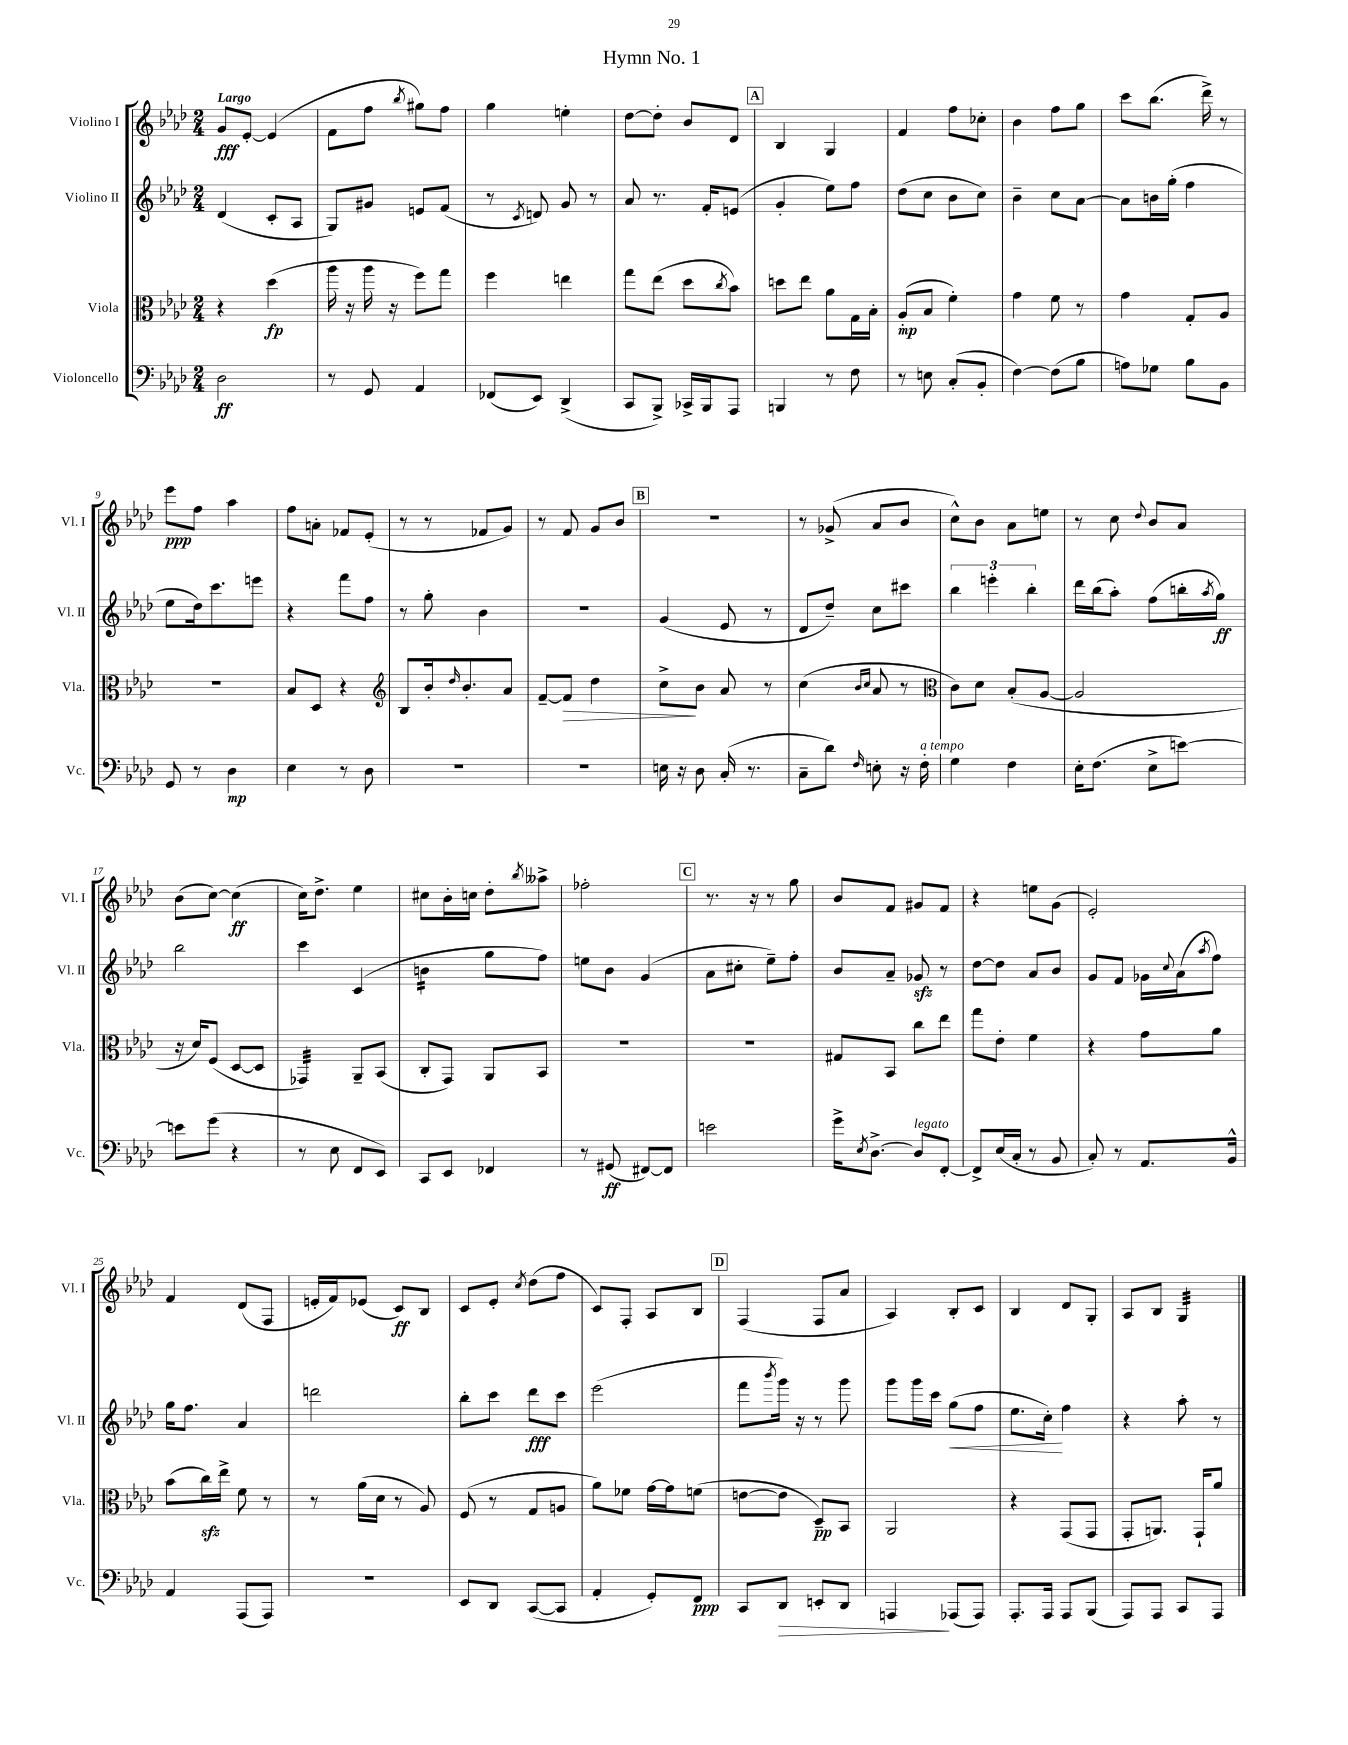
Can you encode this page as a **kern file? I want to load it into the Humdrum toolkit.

**kern	**kern	**kern	**kern
*staff4	*staff3	*staff2	*staff1
*clefF4	*clefC3	*clefG2	*clefG2
*k[b-e-a-d-]	*k[b-e-a-d-]	*k[b-e-a-d-]	*k[b-e-a-d-]
*M2/4	*M2/4	*M2/4	*M2/4
2D-\	4r	(4d-/	8g/L
.	.	.	[8e-'/J
.	(4dd-\	8c'/L	(4e-/]
.	.	8A-/J	.
=	=	=	=
8r	16aa-\	8G/L)	8f\L
.	16r	.	.
8GG/	16aa-\	8g#/J	8ff\J
.	16r	.	.
.	.	.	8qbb-/
4AA-/	8ff\L)	8e/L	8gg#\L)
.	8gg\J	(8f/J	8ff\J
=	=	=	=
(8FF-/L	4ff\	8r	4gg\
.	.	8qc/	.
8EE-/J)	.	8d/)	.
(4DD-^/	4ee\	8g/	4ee'\
.	.	8r	.
=	=	=	=
8CC/L	8gg\L	8a-/	[8dd-\L
8BBB-^/J)	(8ee-\J	8.r	8dd-'\]J
16CC-^/LL	8dd-\L	.	8b-/L
16BBB-/J	.	16f'/LK	.
.	8qcc/	.	.
8AAA-/J	8b-\J)	(8e/J	8d-/J
=	=	=	=
4BBB/	8dd\L	4g'/	4B-/
.	8ee-\J	.	.
8r	8a-\L	8ee-\L)	4G/
8F\	16G\L	8ff\J	.
.	16B-'\JJ	.	.
=	=	=	=
8r	(8A-'/L	(8dd-\L	4f/
8E\	8B-/J	8cc\J	.
(8C'/L	4f'\)	8b-\L	8ff\L
8BB-'/J	.	8cc\J)	8cc-'\J
=	=	=	=
[4F\)	4g\	4b-~\	4b-\
(8F\]L	8f\	8cc\L	8ff\L
8B-\J	8r	[8a-\J	8gg\J
=	=	=	=
8A\L)	4g\	8a-\]L	8ccc\L
8G-\J	.	16b\L	(8.bb-\J
.	.	(16gg'\JJ	.
8B-\L	8G'/L	4ff\	.
.	.	.	16ddd-^\)
8BB-\J	8A-/J	.	8r
=	=	=	=
8GG/	2r	8ee-\L	8eee-\L
8r	.	16dd-\k)	8ff\J
.	.	8.ccc\	.
4D-\	.	.	4aa-\
.	.	8eee\J	.
=	=	=	=
4E-\	8B-/L	4r	8ff\L
.	8D-/J	.	8a'\J
8r	4r	8fff\L	8f-/L
8D-\	.	8ff\J	(8e-'/J
=	=	=	=
*	*clefG2	*	*
2r	8B-/L	8r	8r
.	16b-'/k	8gg'\	8r
.	16qqdd-/	.	.
.	8.b-'/	.	.
.	.	4b-\	8f-/L
.	8a-/J	.	8g/J)
=	=	=	=
2r	[8f~/L	2r	8r
.	8f/]J	.	8f/
.	4dd-\	.	8g/L
.	.	.	8b-/J
=	=	=	=
16E\	8cc^\L	(4g/	2r
16r	.	.	.
8D-\	8b-\J	.	.
(16C'/	8a-/	8e-/	.
8.r	.	.	.
.	8r	8r	.
=	=	=	=
8C~\L	(4cc\	8d-/L	8r
8d-\J)	.	8dd-~/J)	(8g-^/
.	16qqb-/LL	.	.
16qqF/	16qqcc/JJ	.	.
8E'\	8a-/	8cc\L	8a-/L
16r	8r	8ccc#\J	8b-/J
16F'\	.	.	.
=	=	=	=
*	*clefC3	*	*
4G\	8c\L)	6bb-\	8cc^^\L)
.	8d-\J	.	8b-\J
.	.	6eee'\	.
4F\	(8B-'/L	.	8a-\L
.	.	6bb-'\	.
.	[8A-/J	.	8ee\J
=	=	=	=
16E-'\LK	2A-/]	16ddd-\LL	8r
(8.F\J	.	(16bb-\J	.
.	.	8aa-'\J)	8cc\
.	.	.	8qqdd-/
8E-^\L	.	(8ff\L	8b-/L
[8e\J)	.	16bb'\L	8a-/J
.	.	8qaa-/	.
.	.	16gg\JJ)	.
=	=	=	=
8e\]L	16r	2bb-\	(8b-\L
.	16d-/LK)	.	.
(8g\J	(8F/J	.	[8cc\J)
4r	[8D-/L	.	(4cc\]
.	8D-/]J	.	.
=	=	=	=
8r	4GG-/)	4ccc\	16cc\LK)
.	.	.	8.dd-^\J
8E-\	.	.	.
8FF/L	8AA-~/L	(4c/	4ee-\
8EE-/J)	(8BB-/J	.	.
=	=	=	=
8CC/L	8C'/L	4b\	8cc#\L
8EE-/J	8GG/J)	.	16b-'\L
.	.	.	16cc\JJ
4FF-/	8AA-/L	8gg\L	8dd-'\L
.	.	.	8qbb-/
.	8BB-/J	8ff\J)	8aa--^\J
=	=	=	=
8r	2r	8ee\L	2ff-'\
(8GG#/	.	8b-\J	.
[8FF#/L)	.	(4g/	.
8FF#/]J	.	.	.
=	=	=	=
2e\	2r	8a-\L	8.r
.	.	8cc#'\J	.
.	.	.	16r
.	.	8ee-~\L)	8r
.	.	8ff'\J	8gg\
=	=	=	=
16g^\LK	8G#/L	8b-/L	8b-/L
8qE-/	.	.	.
[8.D-^\J	.	.	.
.	8BB-/J	8a-~/J	8f/J
8D-/]L	8cc\L	8g-/	8g#/L
[8FF'/J	8ee-\J	8r	8f/J
=	=	=	=
8FF^/]L	8gg\L	[8dd-\L	4r
(16E-/L	8e-'\J	8dd-\]J	.
16C'/JJ	.	.	.
8r	4f\	8a-/L	8ee\L
8BB-/	.	8b-/J	(8g\J
=	=	=	=
8C'/)	4r	8g/L	2e-'/)
8r	.	8f/J	.
8.AA-/L	8g\L	16g-\LL	.
.	.	8qqcc/	.
.	.	(16a-\J	.
.	.	8qaa-/	.
.	8a-\J	8ff\J)	.
16BB-^^/Jk	.	.	.
=	=	=	=
4AA-/	(8b-\L	16gg\LK	4f/
.	.	8.ff\J	.
.	16cc\L)	.	.
.	16ee-^\JJ	.	.
(8AAA-/L	8f\	4a-/	(8d-/L
8AAA-/J)	8r	.	8F/J
=	=	=	=
2r	8r	2ddd\	16e'/LL
.	.	.	16f/J)
.	(16a-\LL	.	(8e-/J
.	16d-\JJ	.	.
.	8r	.	8c/L)
.	8A-/)	.	8B-/J
=	=	=	=
8EE-/L	(8F/	8bb-'\L	8c/L
8DD-/J	8r	8ccc\J	8e-'/J
.	.	.	8qcc/
([8CC/L	8G/L	8ddd-\L	(8dd-\L
8CC/]J	8A/J	8ccc\J	8ff\J
=	=	=	=
4AA-'/	8a-\L)	(2eee-\	8c/L)
.	8f-\J	.	8F'/J
8GG'/L)	[16g\LL	.	8A-/L
.	16g\]J	.	.
8FF/J	(8f\J	.	8B-/J
=	=	=	=
8CC/L	[8e\L	8fff\L	(4F/
.	.	8qbbb-/	.
8DD-/J	8e\]J	16ggg\Jk)	.
.	.	16r	.
8EE'/L	8D-~/L)	8r	8F/L
8DD-/J	8BB-/J	8ggg\	8a-/J
=	=	=	=
4AAA/	2AA-/	8ggg\L	4A-/)
.	.	16ggg\L	.
.	.	16ccc\JJ	.
(8AAA-/L	.	(8gg\L	8B-'/L
8AAA-/J)	.	8ff\J	8c/J
=	=	=	=
8.AAA-'/L	4r	8.ee-\L	4B-/
16AAA-/Jk	.	16cc'\Jk)	.
8AAA-/L	(8GG/L	4ff\	8d-/L
(8BBB-/J	8GG/J	.	8G'/J
=	=	=	=
8AAA-/L)	8GG'/L	4r	8A-/L
8AAA-/J	8.AA/J)	.	8B-/J
8CC/L	.	8aa-'\	4G/
.	16GG`/LK	.	.
8AAA-/J	8a-/J	8r	.
==	==	==	==
*-	*-	*-	*-
